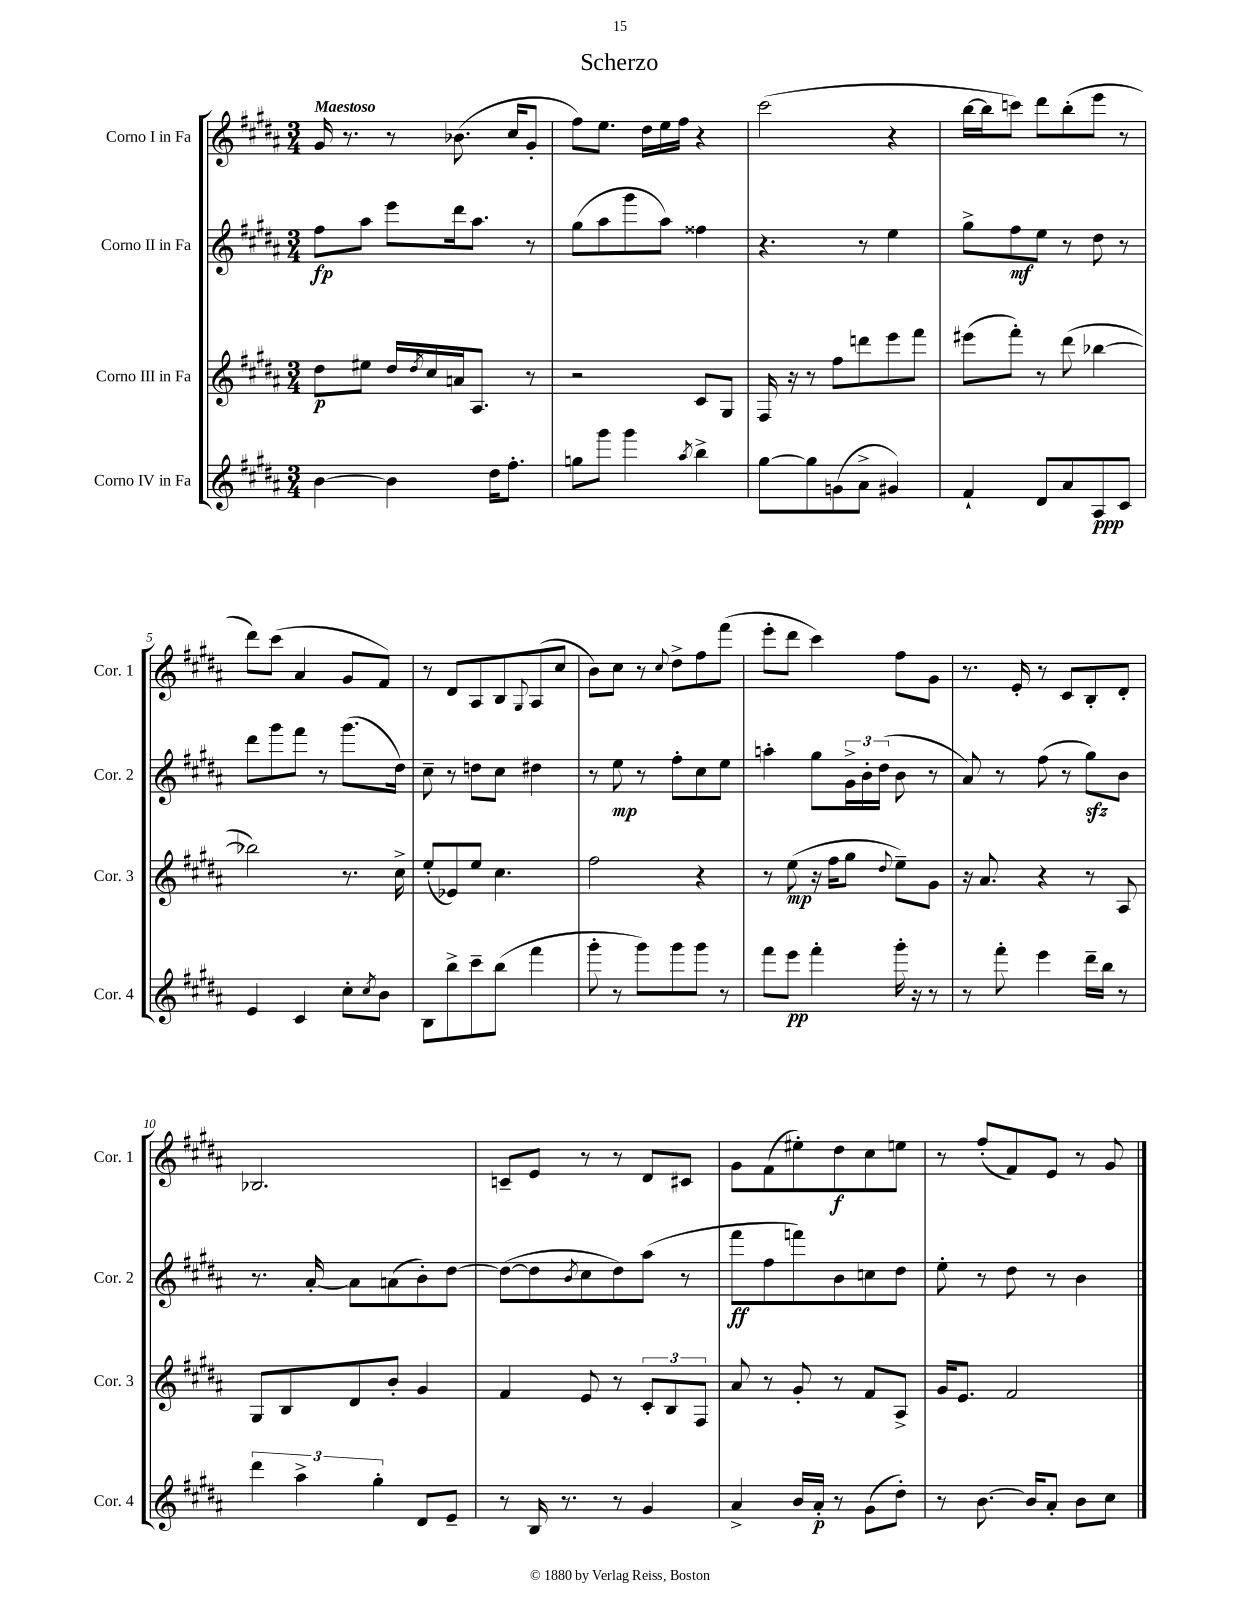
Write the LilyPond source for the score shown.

\header { title = "Scherzo" }
<<
\new StaffGroup <<
\new Staff = "s0" \with { instrumentName = "Corno I in Fa" shortInstrumentName = "Cor. 1" } {
    \clef treble \key b \major \numericTimeSignature \time 3/4 \tempo "Maestoso"
    gis'16 r8. r8 bes'8.( cis''16 gis'8-. |
    fis''8) e''8. dis''16 e''16 fis''16 r4 |
    cis'''2( r4 |
    b''16~ b''16 c'''8) dis'''8 b''8-.( e'''8 r8 |
    dis'''8) cis'''8( ais'4 gis'8 fis'8) |
    r8 dis'8 ais8 b8 \appoggiatura { gis8 } ais8( cis''8 |
    b'8) cis''8 r8 \appoggiatura { cis''8 } dis''8-> fis''8 fis'''8( |
    e'''8-. dis'''8 cis'''4) fis''8 gis'8 |
    r8. e'16-. r8 cis'8 b8-. dis'8-. |
    bes2. |
    c'8-- e'8 r8 r8 dis'8 cis'8 |
    gis'8 fis'8( eis''8-.) dis''8\f cis''8 e''8 |
    r8 fis''8-.( fis'8) e'8 r8 gis'8 \bar "|." |
}
\new Staff = "s1" \with { instrumentName = "Corno II in Fa" shortInstrumentName = "Cor. 2" } {
    \clef treble \key b \major \numericTimeSignature \time 3/4
    fis''8\fp ais''8 e'''8 dis'''16 ais''8. r8 |
    gis''8( ais''8 gis'''8 ais''8) fisis''4 |
    r4. r8 e''4 |
    gis''8-> fis''8\mf e''8 r8 dis''8 r8 |
    dis'''8 gis'''8 fis'''8 r8 gis'''8.( dis''16) |
    cis''8-- r8 d''8 cis''8 dis''4 |
    r8 e''8\mp r8 fis''8-. cis''8 e''8 |
    a''4-. gis''8 \tuplet 3/2 { gis'16-> b'16-. dis''16( } b'8 r8 |
    ais'8) r8 fis''8( r8 gis''8\sfz) b'8 |
    r8. ais'16~-. ais'8 a'8( b'8-.) dis''8~ |
    dis''8~( dis''8 \acciaccatura { b'8 } cis''8 dis''8) ais''8( r8 |
    fis'''8\ff fis''8 f'''8) b'8 c''8 dis''8 |
    e''8-. r8 dis''8 r8 b'4 \bar "|." |
}
\new Staff = "s2" \with { instrumentName = "Corno III in Fa" shortInstrumentName = "Cor. 3" } {
    \clef treble \key b \major \numericTimeSignature \time 3/4
    dis''8\p eis''8 dis''16 \acciaccatura { dis''8 } cis''16 a'16 ais8. r8 |
    r2 cis'8 gis8 |
    fis16 r16 r8 fis''8 d'''8 e'''8 fis'''8 |
    eis'''8( fis'''8-.) r8 dis'''8( bes''4~ |
    bes''2) r8. cis''16-> |
    e''8-.( ees'8) e''8 cis''4. |
    fis''2 r4 |
    r8 e''8\mp( r16 fis''16 gis''8 \appoggiatura { dis''8 } e''8--) gis'8 |
    r16 ais'8. r4 r8 ais8 |
    gis8 b8 dis'8 b'8-. gis'4 |
    fis'4 e'8 r8 \tuplet 3/2 { cis'8-. b8 fis8 } |
    ais'8 r8 gis'8-. r8 fis'8 ais8-> |
    gis'16 e'8. fis'2 \bar "|." |
}
\new Staff = "s3" \with { instrumentName = "Corno IV in Fa" shortInstrumentName = "Cor. 4" } {
    \clef treble \key b \major \numericTimeSignature \time 3/4
    b'4~ b'4 dis''16 fis''8.-. |
    g''8 gis'''8 gis'''4 \acciaccatura { ais''8 } b''4-> |
    gis''8~ gis''8 g'8( ais'8-> gis'4) |
    fis'4-! dis'8 ais'8 ais8\ppp cis'8 |
    e'4 cis'4 cis''8-. \acciaccatura { cis''8 } b'8 |
    b8 b''8-> cis'''8-- b''8( fis'''4 |
    gis'''8-. r8 gis'''8) gis'''8 gis'''8 r8 |
    fis'''8 e'''8\pp fis'''4-. gis'''16-. r16 r8 |
    r8 fis'''8-. e'''4 dis'''16-- b''16 r8 |
    \tuplet 3/2 { dis'''4 ais''4-> gis''4-. } dis'8 e'8-- |
    r8 b16 r8. r8 gis'4 |
    ais'4-> b'16 ais'16-.\p r8 gis'8( dis''8-.) |
    r8 b'8.~ b'16 ais'8-. b'8 cis''8 \bar "|." |
}
>>
>>
